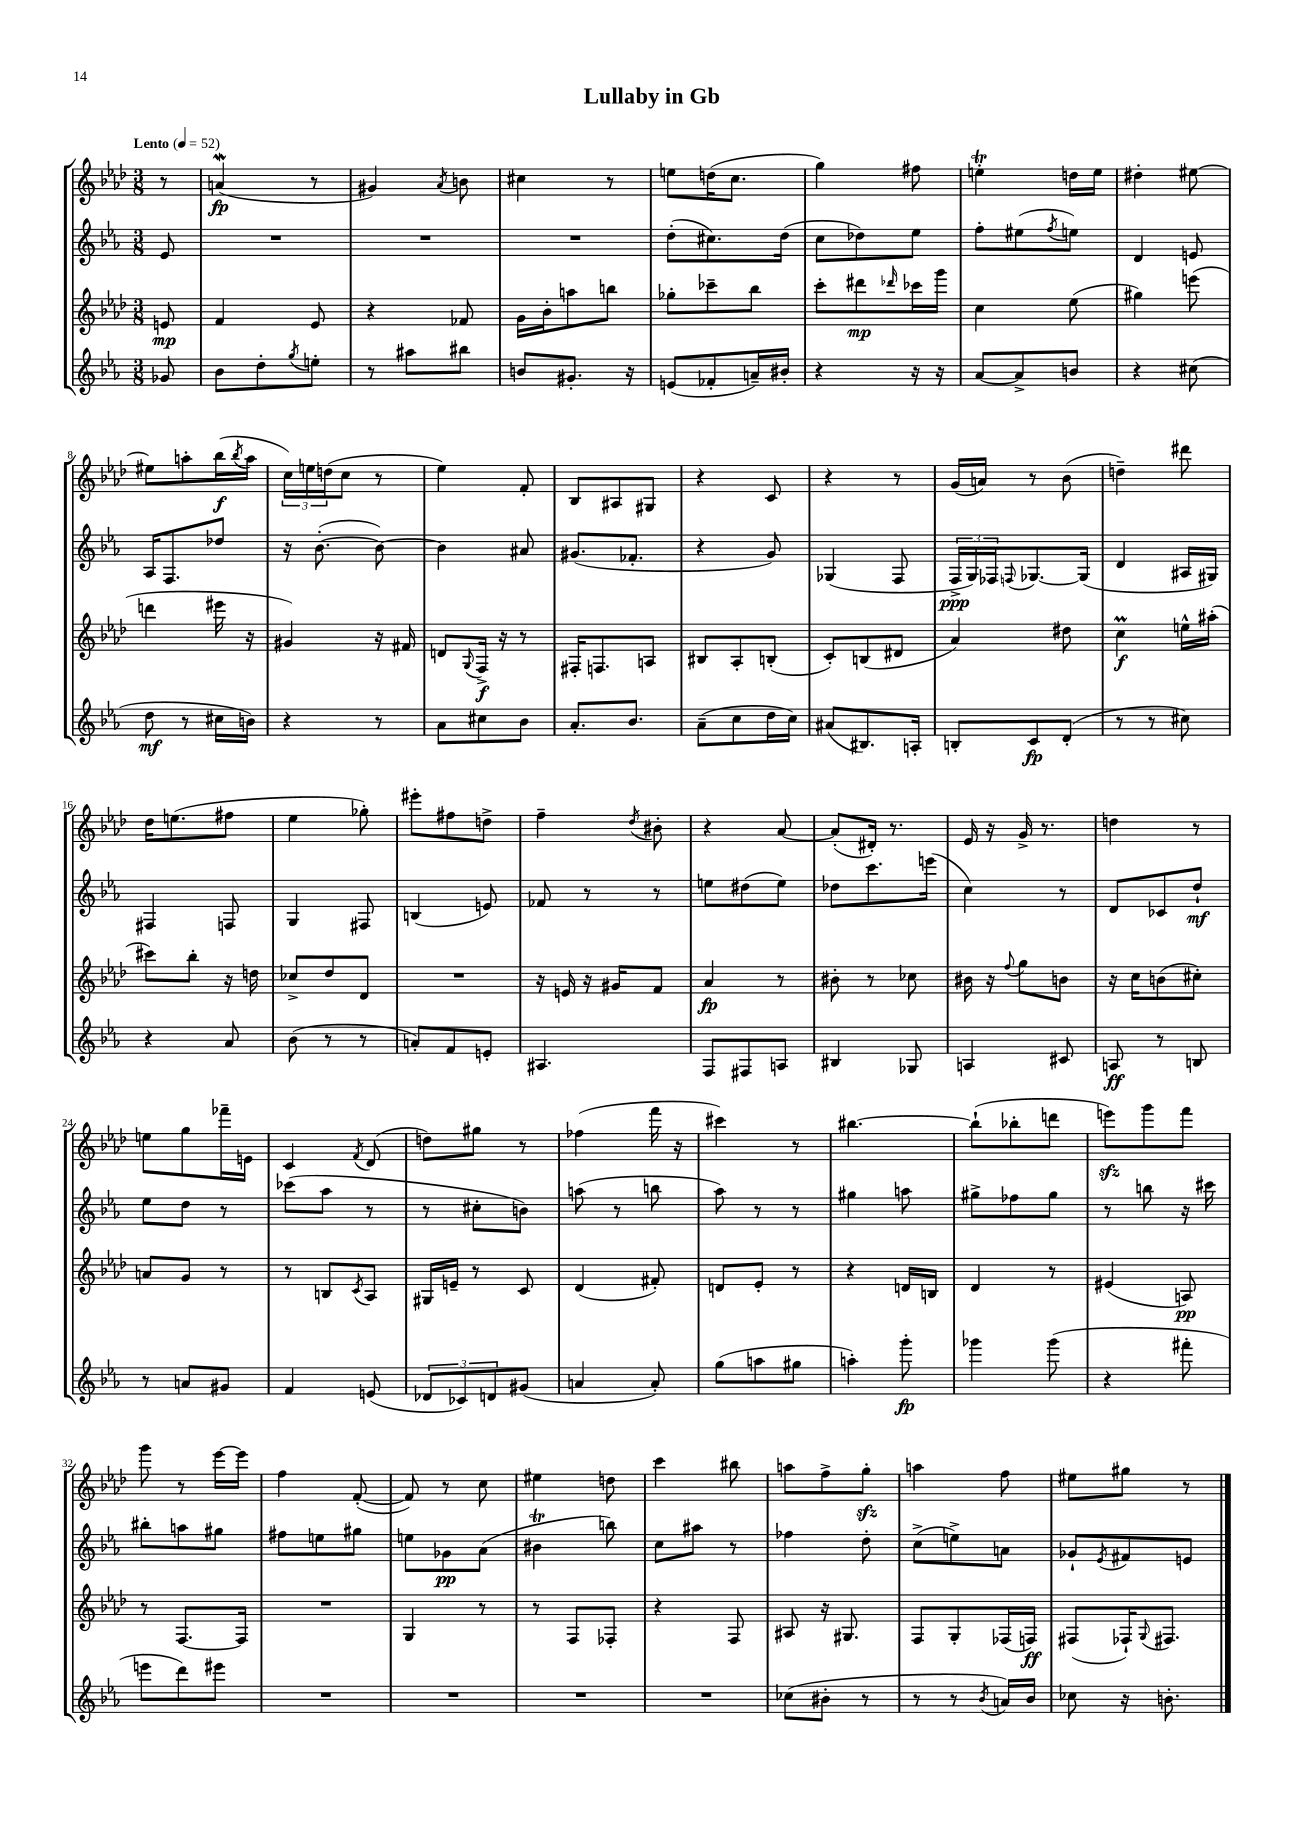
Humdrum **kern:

**kern	**kern	**kern	**kern
*staff4	*staff3	*staff2	*staff1
*clefG2	*clefG2	*clefG2	*clefG2
*k[b-e-a-]	*k[b-e-a-d-]	*k[b-e-a-]	*k[b-e-a-d-]
*M3/8	*M3/8	*M3/8	*M3/8
*MM52	*MM52	*MM52	*MM52
8g-	8e	8e-	8r
=	=	=	=
8b-	4f	4.r	(4a
8dd'	.	.	.
8qgg	.	.	.
8ee'	8e-	.	8r
=	=	=	=
8r	4r	4.r	4g#)
8aa#	.	.	.
.	.	.	8qa-
8bb#	8f-	.	8b
=	=	=	=
8b	16g	4.r	4cc#
.	16b-'	.	.
8.g#'	8aa	.	.
.	8bb	.	8r
16r	.	.	.
=	=	=	=
(8e	8gg-'	(8dd'	8ee
8f-'	8ccc-~	8.cc#)	(16dd
.	.	.	8.cc
16a~)	8bb-	.	.
16b#'	.	(16dd	.
=	=	=	=
4r	8ccc'	8cc	4gg)
.	8ddd#	8dd-)	.
.	16qqddd-	.	.
16r	16ccc-	8ee-	8ff#
16r	16ggg	.	.
=	=	=	=
[8a-	4cc	8ff'	4ee'
8a-^]	.	(8ee#	.
.	.	8qff	.
8b	(8ee-	8ee)	16dd
.	.	.	16ee
=	=	=	=
4r	4gg#)	4d	4dd#'
(8cc#	(8eee	8e	[8ee#
=	=	=	=
8dd	4ddd	16A-	8ee#]
.	.	8.F	.
8r	.	.	8aa'
16cc#	16eee#	8dd-	(16bb-
.	.	.	8qbb-
16b)	16r	.	16aa
=	=	=	=
4r	4g#)	16r	24cc)
.	.	.	24ee
.	.	([8.b-'	.
.	.	.	(24dd
.	.	.	8cc
8r	16r	8b-_)	8r
.	16f#	.	.
=	=	=	=
8a-	8d	4b-]	4ee-)
.	8qqG	.	.
8cc#	16F^	.	.
.	16r	.	.
8b-	8r	8a#	8f'
=	=	=	=
8.a-'	16F#'	(8.g#	8B-
.	8.F	.	.
.	.	.	8A#
8.b-	.	8.f-'	.
.	8A	.	8G#
=	=	=	=
(8a-~	8B#	4r	4r
8cc	8A-'	.	.
16dd	(8B'	8g)	8c
16cc)	.	.	.
=	=	=	=
(8a#	8c')	(4G-	4r
8.B#)	(8B	.	.
.	8d#	8F	8r
16A'	.	.	.
=	=	=	=
8B'	4a-)	24F^	(16g
.	.	24G)	.
.	.	.	16a)
.	.	24F-	.
.	.	8qqF	.
8c	.	[8.G-	8r
(8d'	8dd#	.	(8b-
.	.	(16G-]	.
=	=	=	=
8r	4cc	4d	4dd~)
8r	.	.	.
8cc#)	16ee^^	16A#	8ddd#
.	(16aa#'	16G#)	.
=	=	=	=
4r	8ccc#)	4F#	16dd-
.	.	.	(8.ee
.	8bb-'	.	.
8a-	16r	8F	8ff#
.	16dd	.	.
=	=	=	=
(8b-	8cc-^	4G	4ee-
8r	8dd-	.	.
8r	8d-	8F#	8gg-')
=	=	=	=
8a')	4.r	(4B	8eee#'
8f	.	.	8ff#
8e'	.	8e)	8dd^
=	=	=	=
4.A#	16r	8f-	4ff~
.	16e	.	.
.	16r	8r	.
.	16g#	.	.
.	.	.	8qdd-
.	8f	8r	8b#'
=	=	=	=
8F	4a-	8ee	4r
8F#	.	(8dd#	.
8A	8r	8ee)	[8a-
=	=	=	=
4B#	8b#'	8dd-	(8a-']
.	8r	8.ccc	16d#')
.	.	.	8.r
8G-	8cc-	.	.
.	.	(16eee	.
=	=	=	=
4A	16b#	4cc)	16e-
.	16r	.	16r
.	8qqff	.	.
.	8gg	.	16g^
.	.	.	8.r
8c#	8b	8r	.
=	=	=	=
8A	16r	8d	4dd
.	16cc	.	.
8r	(8b	8c-	.
8B	8cc#')	8dd`	8r
=	=	=	=
8r	8a	8ee-	8ee
8a	8g	8dd	8gg
8g#	8r	8r	16fff-~
.	.	.	16e
=	=	=	=
4f	8r	(8ccc-	4c
.	8B	8aa-	.
.	8qc	.	8qf
(8e	8A-	8r	(8d-
=	=	=	=
12d-	16G#	8r	8dd)
.	16e~	.	.
12c-)	.	.	.
.	8r	8cc#'	8gg#
12d	.	.	.
(8g#	8c	8b)	8r
=	=	=	=
4a	(4d-	(8aa	(4ff-
.	.	8r	.
8a')	8f#')	8bb	16fff
.	.	.	16r
=	=	=	=
(8gg	8d	8aa-)	4ccc#)
8aa	8e-'	8r	.
8gg#	8r	8r	8r
=	=	=	=
4aa')	4r	4gg#	[4.bb#
8ggg'	16d	8aa	.
.	16B	.	.
=	=	=	=
4ggg-	4d-	8gg#^	(8bb#`]
.	.	8ff-	8bb-'
(8ggg-	8r	8gg#	8ddd
=	=	=	=
4r	(4e#	8r	8eee)
.	.	8bb	8ggg
8fff#'	8A)	16r	8fff
.	.	16ccc#	.
=	=	=	=
8eee	8r	8bb#'	8ggg
8ddd)	[8.F	8aa	8r
8eee#	.	8gg#	[16eee-
.	16F]	.	16eee-]
=	=	=	=
4.r	4.r	8ff#	4ff
.	.	8ee	.
.	.	8gg#	([8f'
=	=	=	=
4.r	4G	8ee	8f])
.	.	8g-	8r
.	8r	(8a-	8cc
=	=	=	=
4.r	8r	4b#	4ee#
.	8F	.	.
.	8F-'	8bb)	8dd
=	=	=	=
4.r	4r	8cc	4ccc
.	.	8aa#	.
.	8F	8r	8bb#
=	=	=	=
(8cc-	8A#	4ff-	8aa
8b#'	16r	.	8ff^
.	8.G#	.	.
8r	.	8dd'	8gg'
=	=	=	=
8r	8F	(8cc^	4aa
8r	8G'	8ee^)	.
8qb-	.	.	.
16a)	(16F-	8a	8ff
16b-	16F)	.	.
=	=	=	=
8cc-	(8F#	8g-`	8ee#
.	.	8qe-	.
16r	16F-`)	8f#	8gg#
.	8qqG	.	.
8.b'	8.F#	.	.
.	.	8e	8r
==	==	==	==
*-	*-	*-	*-
